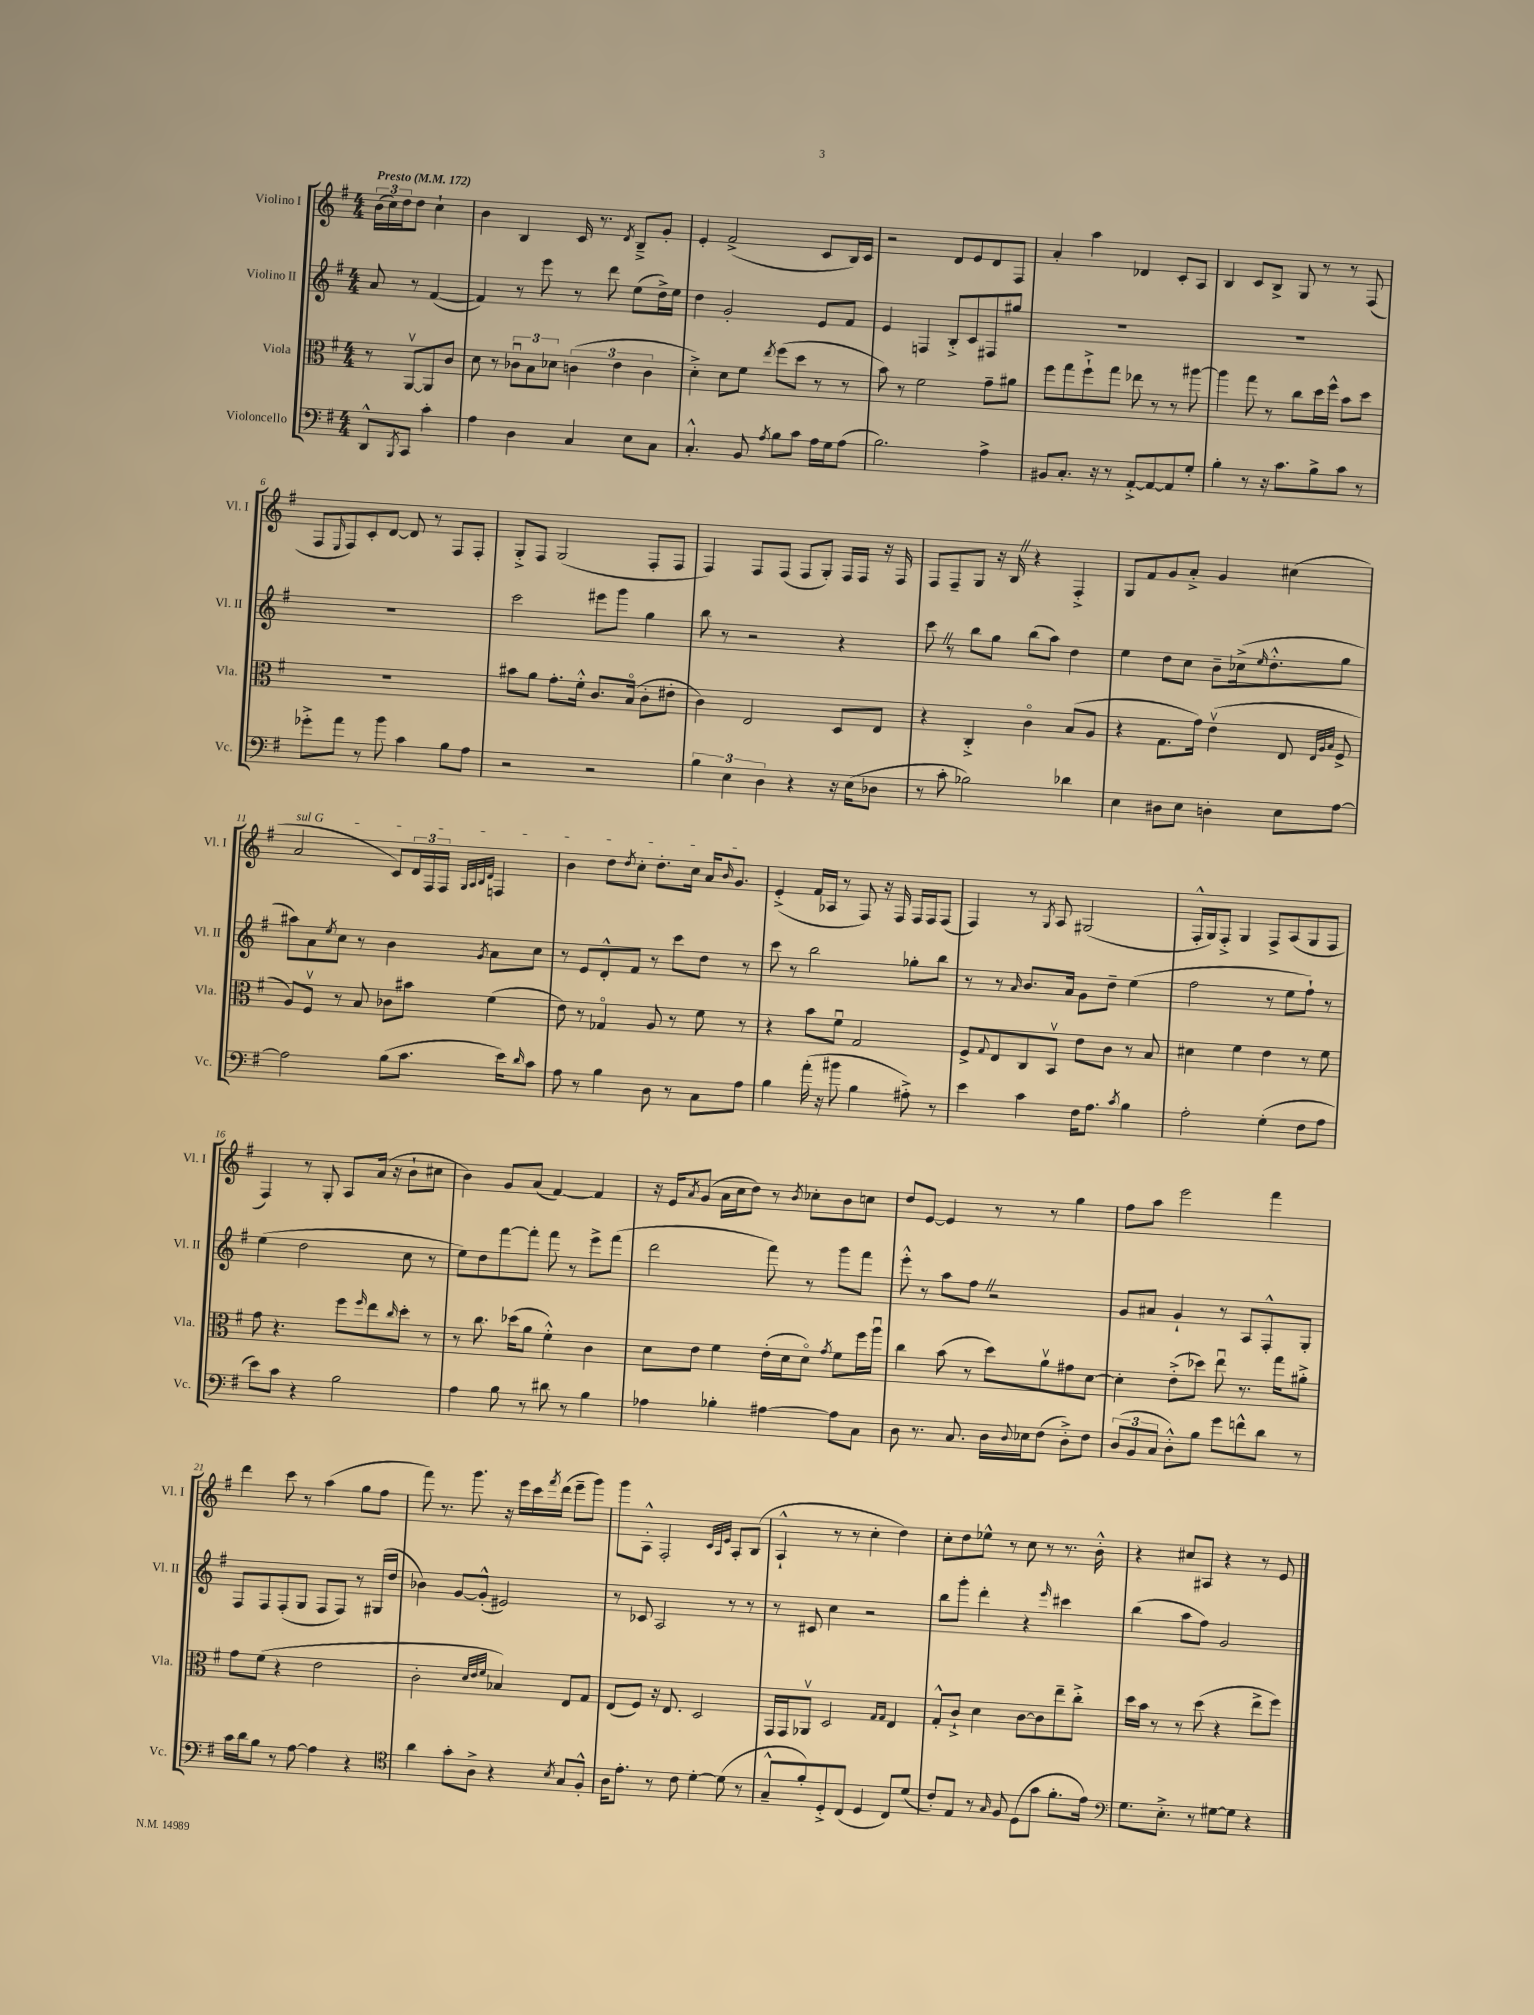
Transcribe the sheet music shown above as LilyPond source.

<<
\new StaffGroup <<
\new Staff = "s0" \with { instrumentName = "Violino I" shortInstrumentName = "Vl. I" } {
    \clef treble \key g \major \numericTimeSignature \time 4/4 \partial 2 \tempo "Presto" 4 = 172
    \tuplet 3/2 { b'16( c''16) d''16 } d''8 c''4-! |
    b'4 b4 c'16 r8. \acciaccatura { d'8 } b8---> g'8-. |
    e'4-. fis'2->( c'8 b16) c'16 |
    r2 d'8 e'8 d'8 fis8 |
    a'4-. a''4 des'4 c'8-. a8 |
    b4 c'8 b8-> g8 r8 r8 fis8( |
    fis8 \grace { e16 } fis8) c'8-. d'8~ d'8 r8 fis8 fis8-. |
    g8-.-> fis8 g2( fis8-. fis8 |
    fis4) fis8 fis8( fis8 g8-.) fis16 fis16 r16 fis16 |
    fis8 fis8-- g8 r16 b16 \once \override BreathingSign.text = \markup { \musicglyph "scripts.caesura.straight" } \breathe r4 fis4-.-> |
    g8 fis'8 g'8 a'8-.-> g'4 cis''4( |
    \once \override TextSpanner.bound-details.left.text = \markup { \italic "sul G" } a'2\startTextSpan c'8) \tuplet 3/2 { d'16 fis16 fis16 } \grace { g32 a32 b32 d'32 } f4 |
    b'4 d''8 \acciaccatura { d''8 } c''8-. d''8.-. c''16 a'16 \grace { b'16 } g'8.\stopTextSpan |
    e'4-.->( fis'16 aes16 r8 fis8) r16 fis16 fis16 fis16 fis8( |
    fis4) r8 \acciaccatura { g8 } a8 gis2( |
    fis16-.-^ g16) fis8-.-> g4 fis8-> a8( g8 fis8 |
    fis4) r8 g8-. a8 a'16( r16 b'8-! cis''8 |
    b'4) g'8 a'8( fis'4~) fis'4 |
    r16 e'16 \acciaccatura { a'8 } g'8( a'16 c''16 d''8) r8 \acciaccatura { b'8 } ces''8-. b'8 c''8 |
    d''8 e'8~ e'4 r8 r8 g''4 |
    fis''8 a''8 e'''2 fis'''4 |
    d'''4 c'''8 r8 a''4( g''8 fis''8 |
    fis'''8) r8. g'''8. r16 e'''16 c'''16 \acciaccatura { fis'''8 } d'''16( e'''8-- g'''8) |
    g'''8 a8-.-^ fis2-. \grace { c'32 a32 e'32 } a8-. b8( |
    a4-!-^ r8 r8 c''4-. d''4) |
    c''8-. d''8 ees''8-^ r8 c''8 r8 r8. b'16-.-^ |
    r4 cis''8 ais8 r4 r8 e'8 \bar "|." |
}
\new Staff = "s1" \with { instrumentName = "Violino II" shortInstrumentName = "Vl. II" } {
    \clef treble \key g \major \numericTimeSignature \time 4/4 \partial 2
    a'8 r8 fis'4~( |
    fis'4) r8 e'''8 r8 d'''8 e''8( d''16->) e''16 |
    d''4 g'2-. e'8 fis'8 |
    e'4 f4 b8-.-> c'8 fis8 gis''8 |
    R1 |
    R1 |
    R1 |
    c'''2 eis'''8 g'''8 g''4 |
    b''8 r8 r2 r4 |
    c'''8 \once \override BreathingSign.text = \markup { \musicglyph "scripts.caesura.straight" } \breathe r8 b''8 g''8 b''8( a''8) d''4 |
    e''4 d''8 c''8 b'8-- ces''16->( \grace { e''16 } d''8.-.-^ g''8 |
    ais''8) a'8 \acciaccatura { e''8 } c''8 r8 b'4 \acciaccatura { g'8 } a'8 c''8 |
    r8 e'8 d'8-.-^ fis'8 r8 c'''8 d''8 r8 |
    c'''8 r8 b''2 ges''8-. b''8 |
    r8 r8 \grace { a'16 } b'8. a'16 g'8 d''8-- e''4( |
    fis''2 r8 e''8 fis''8-!) r8 |
    e''4( d''2 c''8 r8 |
    e''8) d''8 fis'''8~ fis'''8-. fis'''8 r8 e'''8-> fis'''8( |
    d'''2 fis'''8) r8 g'''8 fis'''8 |
    e'''8-.-^ r8 a''8 fis''8 \once \override BreathingSign.text = \markup { \musicglyph "scripts.caesura.straight" } \breathe r2 |
    g'8 ais'8 g'4-! r8 a8 fis8-.-^ g8-. |
    fis8 fis8 fis8-.( g8 fis8 fis8) r8 gis16( d''16 |
    bes'4) g'8~ g'8-.-^( eis'2) |
    r8 ces'8 a2 r8 r8 |
    r8 cis'8 c''4 r2 |
    b''8 g'''8-. d'''4-. r4 \grace { e'''16 } cis'''4 |
    b''4( a''8 fis''8) g'2 \bar "|." |
}
\new Staff = "s2" \with { instrumentName = "Viola" shortInstrumentName = "Vla." } {
    \clef alto \key g \major \numericTimeSignature \time 4/4 \partial 2
    r8 a,8~\upbow a,8 c'8 |
    d'8 r8 \tuplet 3/2 { ces'8\downbow b8 des'8 } \tuplet 3/2 { c'4( e'4 c'4 } |
    d'4-.->) d'8 fis'8 \acciaccatura { e''8 } fis''8( d''8 r8 r8 |
    b'8) r8 fis'2 g'8-- ais'8 |
    fis''8 g''8 fis''8-!-> g''8 ees''8 r8 r8 ais''8~ |
    ais''4 g''8 r8 c''8 d''16 fis''16-^ b'8 d''8 |
    R1 |
    bis'8 a'8 g'8.-. fis'16-.-^ c'8. b16\flageolet( c'8-. eis'8-. |
    c'4) e2 d8 e8 |
    r4 c4-.-> c'4\flageolet b8( a8 |
    r4 g8. g'16) e'4\upbow( e8 \grace { e32 a32 b32 } fis8-> |
    a8) fis8\upbow r8 b8 ces'8 bis'8 fis'4( |
    e'8) r8 ges4\flageolet a8 r8 fis'8 r8 |
    r4 b'8 fis'8\downbow g2 |
    fis8-> \appoggiatura { g8 } e8 c8 b,8\upbow e'8 c'8 r8 b8 |
    dis'4 fis'4 e'4 r8 fis'8 |
    g'8 r4. fis''8 \grace { fis''16 } e''8 \grace { c''16 } d''8-. r8 |
    r8 c''8. des''16( a'8 fis'4-.-^) c'4 |
    d'8 e'8 fis'4 e'16-.( d'16 d'8\flageolet) \acciaccatura { g'8 } fis'8 fis''16 a''16\downbow |
    c''4 b'8( r8 d''8) a'8\upbow gis'8 d'8~ |
    d'4-. e'8-.->( des''8) e''8\downbow r8. g''16 ais'8-.-> |
    g'8 fis'8( r4 e'2 |
    c'2-. \grace { d'32 e'32 fis'32 } bes4) e8 g8 |
    e8( fis8) r16 e8. d2 |
    g,16 g,16 aes,8\upbow d2 \grace { g16 g16 } e4 |
    g8-.-^ c'8-!-> d'4 c'8~ c'8 e''8-- c''8-.-> |
    d''16 b'16 r8 r8 d''8( r4 e''8-> fis''8) \bar "|." |
}
\new Staff = "s3" \with { instrumentName = "Violoncello" shortInstrumentName = "Vc." } {
    \clef bass \key g \major \numericTimeSignature \time 4/4 \partial 2
    d,8-^ \acciaccatura { b,,8 } c,8 c'4-. |
    a4 d4 c4 e8 c8 |
    c4.-.-^ b,8 \acciaccatura { a8 } b8 c'8 a16 g16 a8( |
    b2.) a4-> |
    bis,8 c8.-. r16 r8 a,8~-.-> a,8~ a,8 g8-. |
    b4-. r8 r16 c'8. b8-> c'8 r8 |
    ges'8-.-> a'8 r8 b'8 c'4 b8 a8 |
    r2 r2 |
    \tuplet 3/2 { b4 e4 d4 } r4 r16 e16( des8 |
    r8 c'8-. bes2) des'4 |
    e4 dis8 e8 d4-. e8 a8~ |
    a2 b8( c'8. e'16) \grace { d'16 } c'8 |
    a8 r8 b4 d8 r8 c8 a8 |
    b4 a'16-.( r16 bis'8 b4 ais8-.->) r8 |
    e'4 c'4 fis16 a8. \acciaccatura { c'8 } b4 |
    a2-. g4-.( fis8 a8 |
    e'8) c'8 r4 b2 |
    a4 b8 r8 dis'8 r8 b4 |
    aes4 bes4-. ais4~ ais8 c8 |
    d8 r8. c8. d16 \appoggiatura { d8 } ees16 fis8( d8-.->) fis8 |
    \tuplet 3/2 { d8( b,8 c8 } d8-.-^) b8 g'8 f'8-^ d'8 r8 |
    c'16 d'16 b8 r8 a8~ a4 r4 |
    \clef tenor a'4 g'8-. a8-> r4 \acciaccatura { b8 } g8 fis8-.-^ |
    a16 e'8.-. r8 c'8 d'4~-. d'8( r8 |
    g8---^ fis'8-.) d8-.-> c8( d4 c8) d'8( |
    c'8-.) e8 r8 \grace { g16 } fis8 d8( g'8 fis'8.-. e'16) |
    \clef bass g8. e8.-.-> r8 gis8~ gis8 r4 \bar "|." |
}
>>
>>
